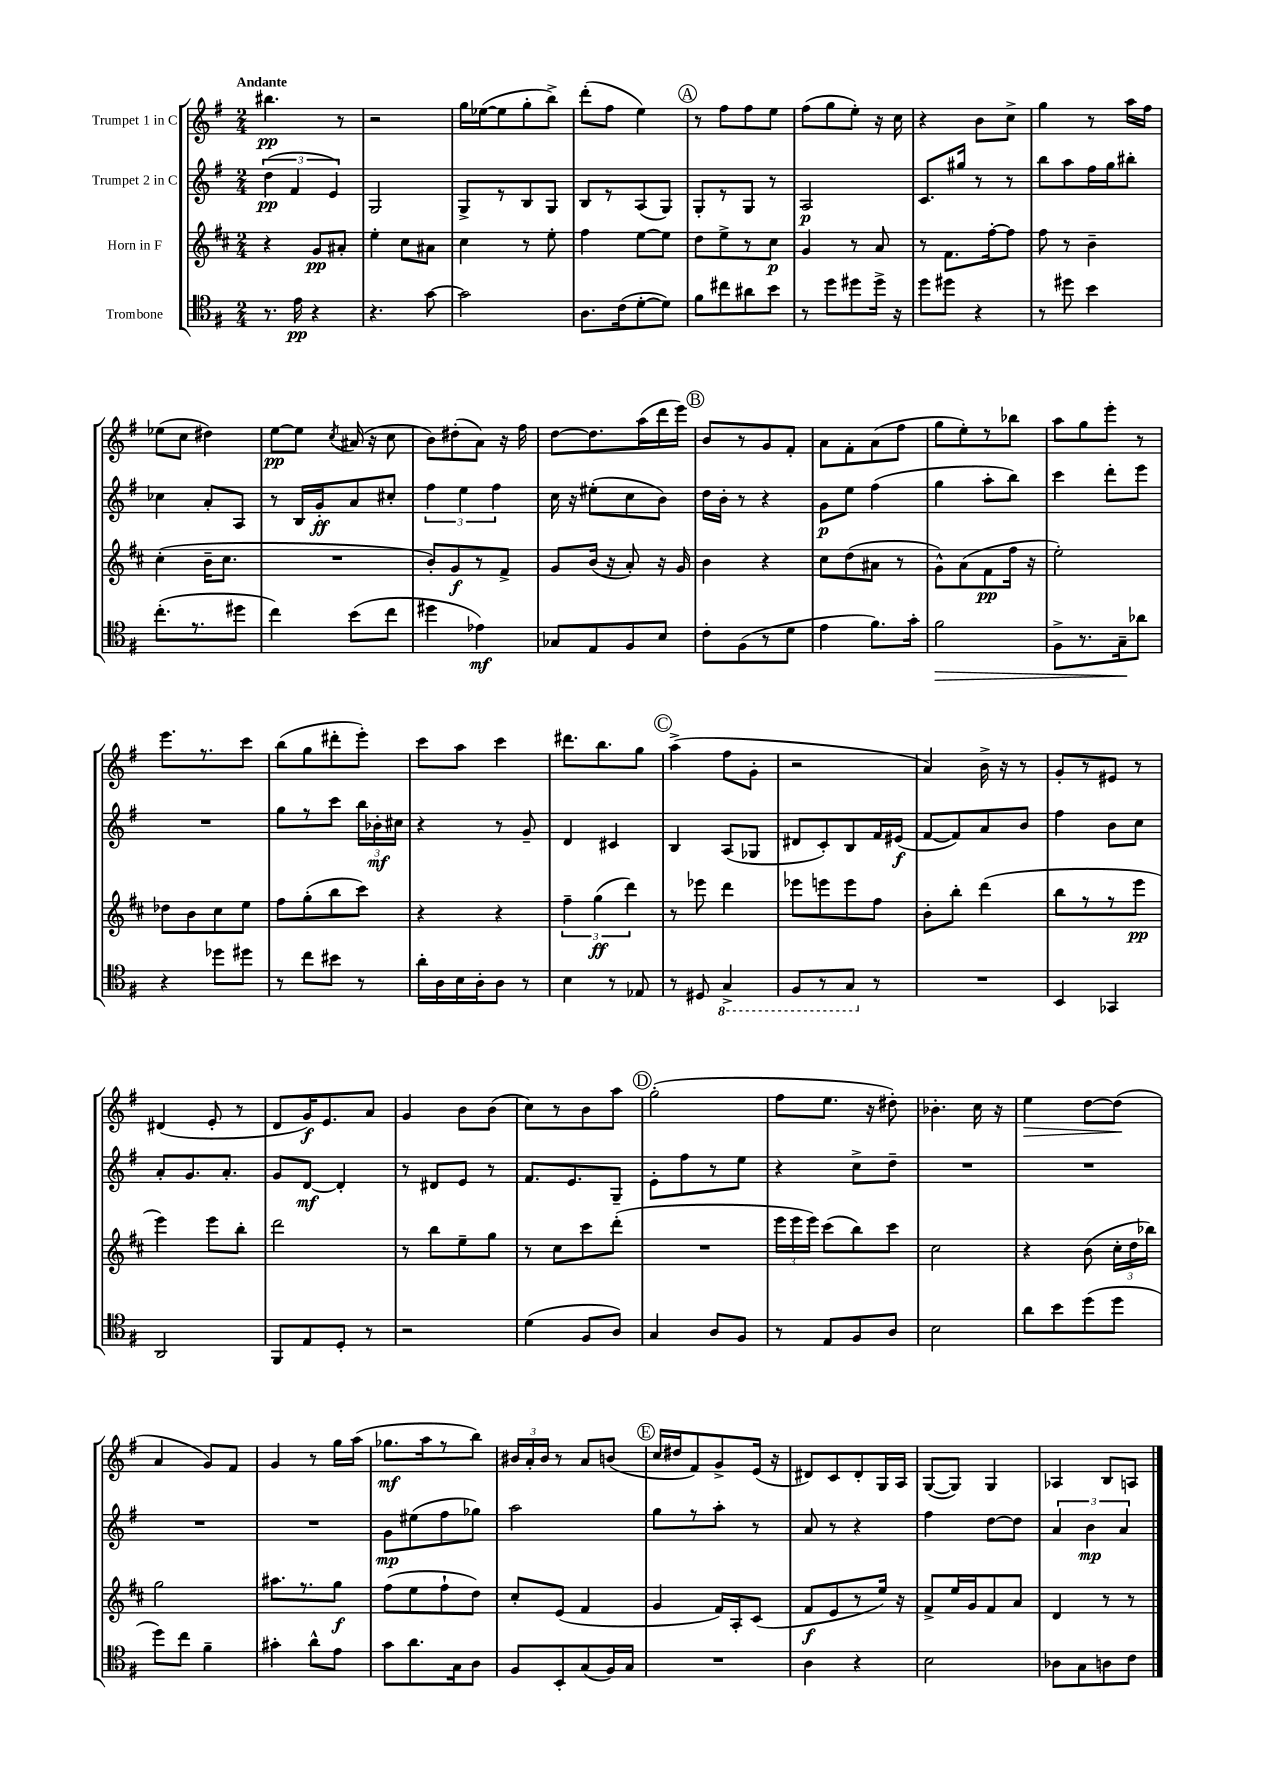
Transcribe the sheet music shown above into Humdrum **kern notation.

**kern	**dynam	**kern	**dynam	**kern	**dynam	**kern	**dynam
*part4	*part4	*part3	*part3	*part2	*part2	*part1	*part1
*staff4	*staff4	*staff3	*staff3	*staff2	*staff2	*staff1	*staff1
*I"Trombone	*	*I"Horn in F	*	*I"Trumpet 2 in C	*	*I"Trumpet 1 in C	*
*clefC4	*	*clefG2	*	*clefG2	*	*clefG2	*
*k[f#]	*	*k[f#c#]	*	*k[f#]	*	*k[f#]	*
*M2/4	*	*M2/4	*	*M2/4	*	*M2/4	*
=1	=1	=1	=1	=1	=1	=1	=1
!	!	!	!	!	!	!LO:TX:a:B:t=Andante	!
8.r	.	4r	.	(6dd\	pp	4.bb#X\	pp
.	.	.	.	6f#/	.	.	.
16e\	pp	.	.	.	.	.	.
4r	.	8g/L	pp	.	.	.	.
.	.	.	.	6e/)	.	.	.
.	.	8a#X'/J	.	.	.	8r	.
=2	=2	=2	=2	=2	=2	=2	=2
4.r	.	4ee'\	.	2G/	.	2r	.
.	.	8cc#\L	.	.	.	.	.
[8g\	.	8a#X\J	.	.	.	.	.
=3	=3	=3	=3	=3	=3	=3	=3
2g\]	.	4cc#\	.	8G^/L	.	16gg\LL	.
.	.	.	.	.	.	([16ee-X\J	.
.	.	.	.	8r	.	8ee-\]	.
.	.	8r	.	8B/	.	8gg'\	.
.	.	8ee'\	.	8G/J	.	8bb^\J)	.
=4	=4	=4	=4	=4	=4	=4	=4
8.A\L	.	4ff#\	.	8B/L	.	(8ddd'\L	.
.	.	.	.	8r	.	8ff#\J	.
(16c\k	.	.	.	.	.	.	.
[8d'\	.	[8ee\L	.	(8A/	.	4ee\)	.
8d\J])	.	8ee\J]	.	8G/J)	.	.	.
!!LO:REH:place=s1:t=A
=5	=5	=5	=5	=5	=5	=5	=5
8f#\L	.	8dd\L	.	8G'/L	.	8r	.
8cc#X\	.	8ee^\	.	8r	.	8ff#\L	.
8a#X\	.	8r	.	8G/J	.	8ff#\	.
8b\J	.	8cc#\J	p	8r	.	8ee\J	.
=6	=6	=6	=6	=6	=6	=6	=6
8r	.	4g/	.	2A/	p	(8ff#\L	.
8dd\L	.	.	.	.	.	8gg\	.
8dd#X\	.	8r	.	.	.	8ee'\J)	.
16dd#^\Jk	.	8a/	.	.	.	16r	.
16r	.	.	.	.	.	16cc\	.
=7	=7	=7	=7	=7	=7	=7	=7
8dd\L	.	8r	.	8.c/L	.	4r	.
8dd#X\J	.	8.f#\L	.	.	.	.	.
.	.	.	.	16gg#X/Jk	.	.	.
4r	.	.	.	8r	.	8b\L	.
.	.	[16ff#'\k	.	.	.	.	.
.	.	8ff#\J]	.	8r	.	8cc^\J	.
=8	=8	=8	=8	=8	=8	=8	=8
8r	.	8ff#\	.	8bb\L	.	4gg\	.
8dd#X\	.	8r	.	8aa\	.	.	.
4b\	.	4b~\	.	16ff#\L	.	8r	.
.	.	.	.	16gg\J	.	.	.
.	.	.	.	8bb#X'\J	.	16aa\LL	.
.	.	.	.	.	.	16ff#\JJ	.
!!LO:LB:g=z
=9	=9	=9	=9	=9	=9	=9	=9
(8.cc'\L	.	(4cc#'\	.	4cc-X\	.	(8ee-X\L	.
.	.	.	.	.	.	8cc\J	.
8.r	.	.	.	.	.	.	.
.	.	16b~\KL	.	8a'/L	.	4dd#X\)	.
.	.	8.cc#\J	.	.	.	.	.
8dd#X\J	.	.	.	8A/J	.	.	.
=10	=10	=10	=10	=10	=10	=10	=10
4cc\)	.	2r	.	8r	.	[8ee\L	pp
.	.	.	.	16B/LL	.	8ee\J]	.
.	.	.	.	16g'/J	ff	.	.
.	.	.	.	.	.	8qcc/	.
(8b\L	.	.	.	8a/	.	(16a#X/	.
.	.	.	.	.	.	16r	.
8cc\J	.	.	.	8cc#X'/J	.	8cc\	.
=11	=11	=11	=11	=11	=11	=11	=11
4dd#X\	.	8b'/L)	.	6ff#\	.	8b\L)	.
.	.	8g/	f	.	.	(8dd#X'\	.
.	.	.	.	6ee\	.	.	.
4e-X\)	mf	8r	.	.	.	8a\J)	.
.	.	.	.	6ff#\	.	.	.
.	.	8f#^/J	.	.	.	16r	.
.	.	.	.	.	.	16ff#\	.
=12	=12	=12	=12	=12	=12	=12	=12
8G-X/L	.	8g/L	.	16cc\	.	[8dd\L	.
.	.	.	.	16r	.	.	.
8E/	.	(16b/Jk	.	(8ee#X'\L	.	8.dd\]	.
.	.	16r	.	.	.	.	.
8F#/	.	8a'/)	.	8cc\	.	.	.
.	.	.	.	.	.	(16aa\L	.
8B/J	.	16r	.	8b\J)	.	16ddd\	.
.	.	16g/	.	.	.	16eee\JJ)	.
!!LO:REH:place=s1:t=B
=13	=13	=13	=13	=13	=13	=13	=13
8c'\L	.	4b\	.	16dd\LL	.	8b/L	.
.	.	.	.	16b'\JJ	.	.	.
(8F#\	.	.	.	8r	.	8r	.
8r	.	4r	.	4r	.	8g/	.
8d\J	.	.	.	.	.	8f#'/J	.
=14	=14	=14	=14	=14	=14	=14	=14
4e\	.	8cc#\L	.	8g\L	p	8a\L	.
.	.	(8dd\	.	8ee\J	.	8f#'\	.
8.f#\L)	.	8a#X\J	.	(4ff#\	.	(8a\	.
.	.	8r	.	.	.	8ff#\J	.
16g'\Jk	.	.	.	.	.	.	.
=15	=15	=15	=15	=15	=15	=15	=15
!	!LO:HP:b	!	!	!	!	!	!
2f#\	>	8g^^\L)	.	4gg\	.	8gg\L	.
.	.	(8a\	.	.	.	8ee'\)	.
.	.	8f#\	pp	8aa'\L	.	8r	.
.	.	16ff#\Jk	.	8bb\J)	.	8bb-X\J	.
.	.	16r	.	.	.	.	.
=16	=16	=16	=16	=16	=16	=16	=16
8F#^\L	.	2ee'\)	.	4ccc\	.	8aa\L	.
8.r	.	.	.	.	.	8gg\	.
.	.	.	.	8ddd'\L	.	8eee'\J	.
16G~\k	.	.	.	.	.	.	.
8a-X\J	]	.	.	8eee\J	.	8r	.
!!LO:LB:g=z
=17	=17	=17	=17	=17	=17	=17	=17
4r	.	8dd-X\L	.	2r	.	8.eee\L	.
.	.	8b\	.	.	.	.	.
.	.	.	.	.	.	8.r	.
8dd-X\L	.	8cc#\	.	.	.	.	.
8dd#X\J	.	8ee\J	.	.	.	8ccc\J	.
=18	=18	=18	=18	=18	=18	=18	=18
8r	.	8ff#\L	.	8gg\L	.	(8bb\L	.
8cc\L	.	(8gg'\	.	8r	.	8gg\	.
8b#X\J	.	8bb\	.	8ccc\J	.	8ddd#X'\	.
8r	.	8ccc#\J)	.	24bb\LL	.	8eee'\J)	.
.	.	.	.	24b-X'\	mf	.	.
.	.	.	.	24cc#X\JJ	.	.	.
=19	=19	=19	=19	=19	=19	=19	=19
16a'\LL	.	4r	.	4r	.	8ccc\L	.
16A\	.	.	.	.	.	.	.
16B\	.	.	.	.	.	8aa\J	.
16A'\J	.	.	.	.	.	.	.
8A\J	.	4r	.	8r	.	4ccc\	.
8r	.	.	.	8g~/	.	.	.
=20	=20	=20	=20	=20	=20	=20	=20
4B\	.	6ff#~\	.	4d/	.	8.ddd#X\L	.
.	.	(6gg\	ff	.	.	.	.
.	.	.	.	.	.	8.bb\	.
8r	.	.	.	4c#X/	.	.	.
.	.	6ddd\)	.	.	.	.	.
8E-X/	.	.	.	.	.	8gg\J	.
!!LO:REH:place=s1:t=C
=21	=21	=21	=21	=21	=21	=21	=21
8r	.	8r	.	4B/	.	(4aa^\	.
8D#X/	.	8eee-X\	.	.	.	.	.
*8ba	*	*	*	*	*	*	*
4GG^/	.	4ddd\	.	(8A/L	.	8ff#\L	.
.	.	.	.	8G-X/J	.	8g'\J	.
=22	=22	=22	=22	=22	=22	=22	=22
8FF#/L	.	8eee-X\L	.	8d#X/L	.	2r	.
8r	.	8eeen\	.	8c'/)	.	.	.
8GG/J	.	8eee\	.	8B/	.	.	.
*X8ba	*	*	*	*	*	*	*
8r	.	8ff#\J	.	16f#/L	.	.	.
.	.	.	.	(16e#X/JJ	f	.	.
=23	=23	=23	=23	=23	=23	=23	=23
2r	.	8b'\L	.	[8f#/L	.	4a/)	.
.	.	8bb'\J	.	8f#/])	.	.	.
.	.	(4ddd\	.	8a/	.	16b^\	.
.	.	.	.	.	.	16r	.
.	.	.	.	8b/J	.	8r	.
=24	=24	=24	=24	=24	=24	=24	=24
4BB/	.	8bb\L	.	4ff#\	.	8g'/L	.
.	.	8r	.	.	.	8r	.
4GG-X/	.	8r	.	8b\L	.	8e#X/J	.
.	.	8eee\J	pp	8cc\J	.	8r	.
!!LO:LB:g=z
=25	=25	=25	=25	=25	=25	=25	=25
2AA/	.	4eee\)	.	8a'/L	.	(4d#X/	.
.	.	.	.	8.g/	.	.	.
.	.	8eee\L	.	.	.	8e'/	.
.	.	.	.	8.a'/J	.	.	.
.	.	8bb'\J	.	.	.	8r	.
=26	=26	=26	=26	=26	=26	=26	=26
8FF#/L	.	2ddd\	.	8g/L	.	8d/L	.
8E/	.	.	.	[8d/J	mf	16g/K)	f
.	.	.	.	.	.	8.e/	.
8D'/J	.	.	.	4d'/]	.	.	.
8r	.	.	.	.	.	8a/J	.
=27	=27	=27	=27	=27	=27	=27	=27
2r	.	8r	.	8r	.	4g/	.
.	.	8bb\L	.	8d#X/L	.	.	.
.	.	8ee~\	.	8e/J	.	8b\L	.
.	.	8gg\J	.	8r	.	(8b\J	.
=28	=28	=28	=28	=28	=28	=28	=28
(4d\	.	8r	.	8.f#/L	.	8cc\L)	.
.	.	8cc#\L	.	.	.	8r	.
.	.	.	.	8.e/	.	.	.
8F#/L	.	8ccc#\	.	.	.	8b\	.
8A/J)	.	(8ddd'\J	.	8G~/J	.	8aa\J	.
!!LO:REH:place=s1:t=D
=29	=29	=29	=29	=29	=29	=29	=29
4G/	.	2r	.	8e'\L	.	(2gg'\	.
.	.	.	.	8ff#\	.	.	.
8A/L	.	.	.	8r	.	.	.
8F#/J	.	.	.	8ee\J	.	.	.
=30	=30	=30	=30	=30	=30	=30	=30
8r	.	24eee\LL	.	4r	.	8ff#\L	.
.	.	24eee\	.	.	.	.	.
.	.	24eee\JJ)	.	.	.	.	.
8E/L	.	(8ccc#\L	.	.	.	8.ee\J	.
8F#/	.	8bb\)	.	8cc^\L	.	.	.
.	.	.	.	.	.	16r	.
8A/J	.	8ccc#\J	.	8dd~\J	.	8dd#X'\)	.
=31	=31	=31	=31	=31	=31	=31	=31
2B\	.	2cc#\	.	2r	.	4.b-X'\	.
.	.	.	.	.	.	16cc\	.
.	.	.	.	.	.	16r	.
=32	=32	=32	=32	=32	=32	=32	=32
!	!	!	!	!	!	!	!LO:HP:b
8a\L	.	4r	.	2r	.	4ee\	>
8b\	.	.	.	.	.	.	.
(8dd\	.	(8b\	.	.	.	[8dd\L	.
8dd\J	.	24cc#'\LL	.	.	.	(8dd\J]	.
.	.	24dd\	.	.	.	.	.
.	.	24bb-X\JJ)	.	.	.	.	.
.	.	.	.	.	.	.	]
!!LO:LB:g=z
=33	=33	=33	=33	=33	=33	=33	=33
8dd\L)	.	2gg\	.	2r	.	4a/	.
8cc\J	.	.	.	.	.	.	.
4f#~\	.	.	.	.	.	8g/L)	.
.	.	.	.	.	.	8f#/J	.
=34	=34	=34	=34	=34	=34	=34	=34
4g#X'\	.	8.aa#X\L	.	2r	.	4g/	.
.	.	8.r	.	.	.	.	.
8a^^\L	.	.	.	.	.	8r	.
8e\J	.	8gg\J	f	.	.	16gg\LL	.
.	.	.	.	.	.	(16aa\JJ	.
=35	=35	=35	=35	=35	=35	=35	=35
8g\L	.	(8ff#\L	.	8g\L	mp	8.gg-X\L	mf
8.a\	.	8ee\	.	(8ee#X\	.	.	.
.	.	.	.	.	.	16aa\k	.
.	.	8ff#`\	.	8ff#\	.	8r	.
16G\k	.	.	.	.	.	.	.
8A\J	.	8dd\J)	.	8gg-X\J)	.	8bb\J)	.
=36	=36	=36	=36	=36	=36	=36	=36
8F#/L	.	8cc#'/L	.	2aa\	.	24b#X/LL	.
.	.	.	.	.	.	24a'/	.
.	.	.	.	.	.	24b#/JJ	.
8BB'/	.	(8e/J	.	.	.	8r	.
(8G/	.	4f#/	.	.	.	8a/L	.
16F#/L)	.	.	.	.	.	(8bn/J	.
16G/JJ	.	.	.	.	.	.	.
!!LO:REH:place=s1:t=E
=37	=37	=37	=37	=37	=37	=37	=37
2r	.	4g/	.	8gg\L	.	16cc/LL	.
.	.	.	.	.	.	16dd#X/J	.
.	.	.	.	8r	.	8f#/)	.
.	.	16f#/LL)	.	8aa'\J	.	8g^/	.
.	.	16A'/J	.	.	.	.	.
.	.	(8c#/J	.	8r	.	(16e/Jk	.
.	.	.	.	.	.	16r	.
=38	=38	=38	=38	=38	=38	=38	=38
4A\	.	8f#/L	f	8a/	.	8d#X/L)	.
.	.	8e/	.	8r	.	8c/	.
4r	.	8r	.	4r	.	8d#'/	.
.	.	16ee/Jk)	.	.	.	16G/L	.
.	.	16r	.	.	.	16A/JJ	.
=39	=39	=39	=39	=39	=39	=39	=39
2B\	.	8f#^/L	.	4ff#\	.	([8G/L	.
.	.	16ee/L	.	.	.	8G/J])	.
.	.	16g/J	.	.	.	.	.
.	.	8f#/	.	[8dd\L	.	4G/	.
.	.	8a/J	.	8dd\J]	.	.	.
=40	=40	=40	=40	=40	=40	=40	=40
8A-X\L	.	4d/	.	6a/	.	4A-X/	.
8G\	.	.	.	.	.	.	.
.	.	.	.	6b\	mp	.	.
8An\	.	8r	.	.	.	8B/L	.
.	.	.	.	6a/	.	.	.
8c\J	.	8r	.	.	.	8An/J	.
==	==	==	==	==	==	==	==
*-	*-	*-	*-	*-	*-	*-	*-
